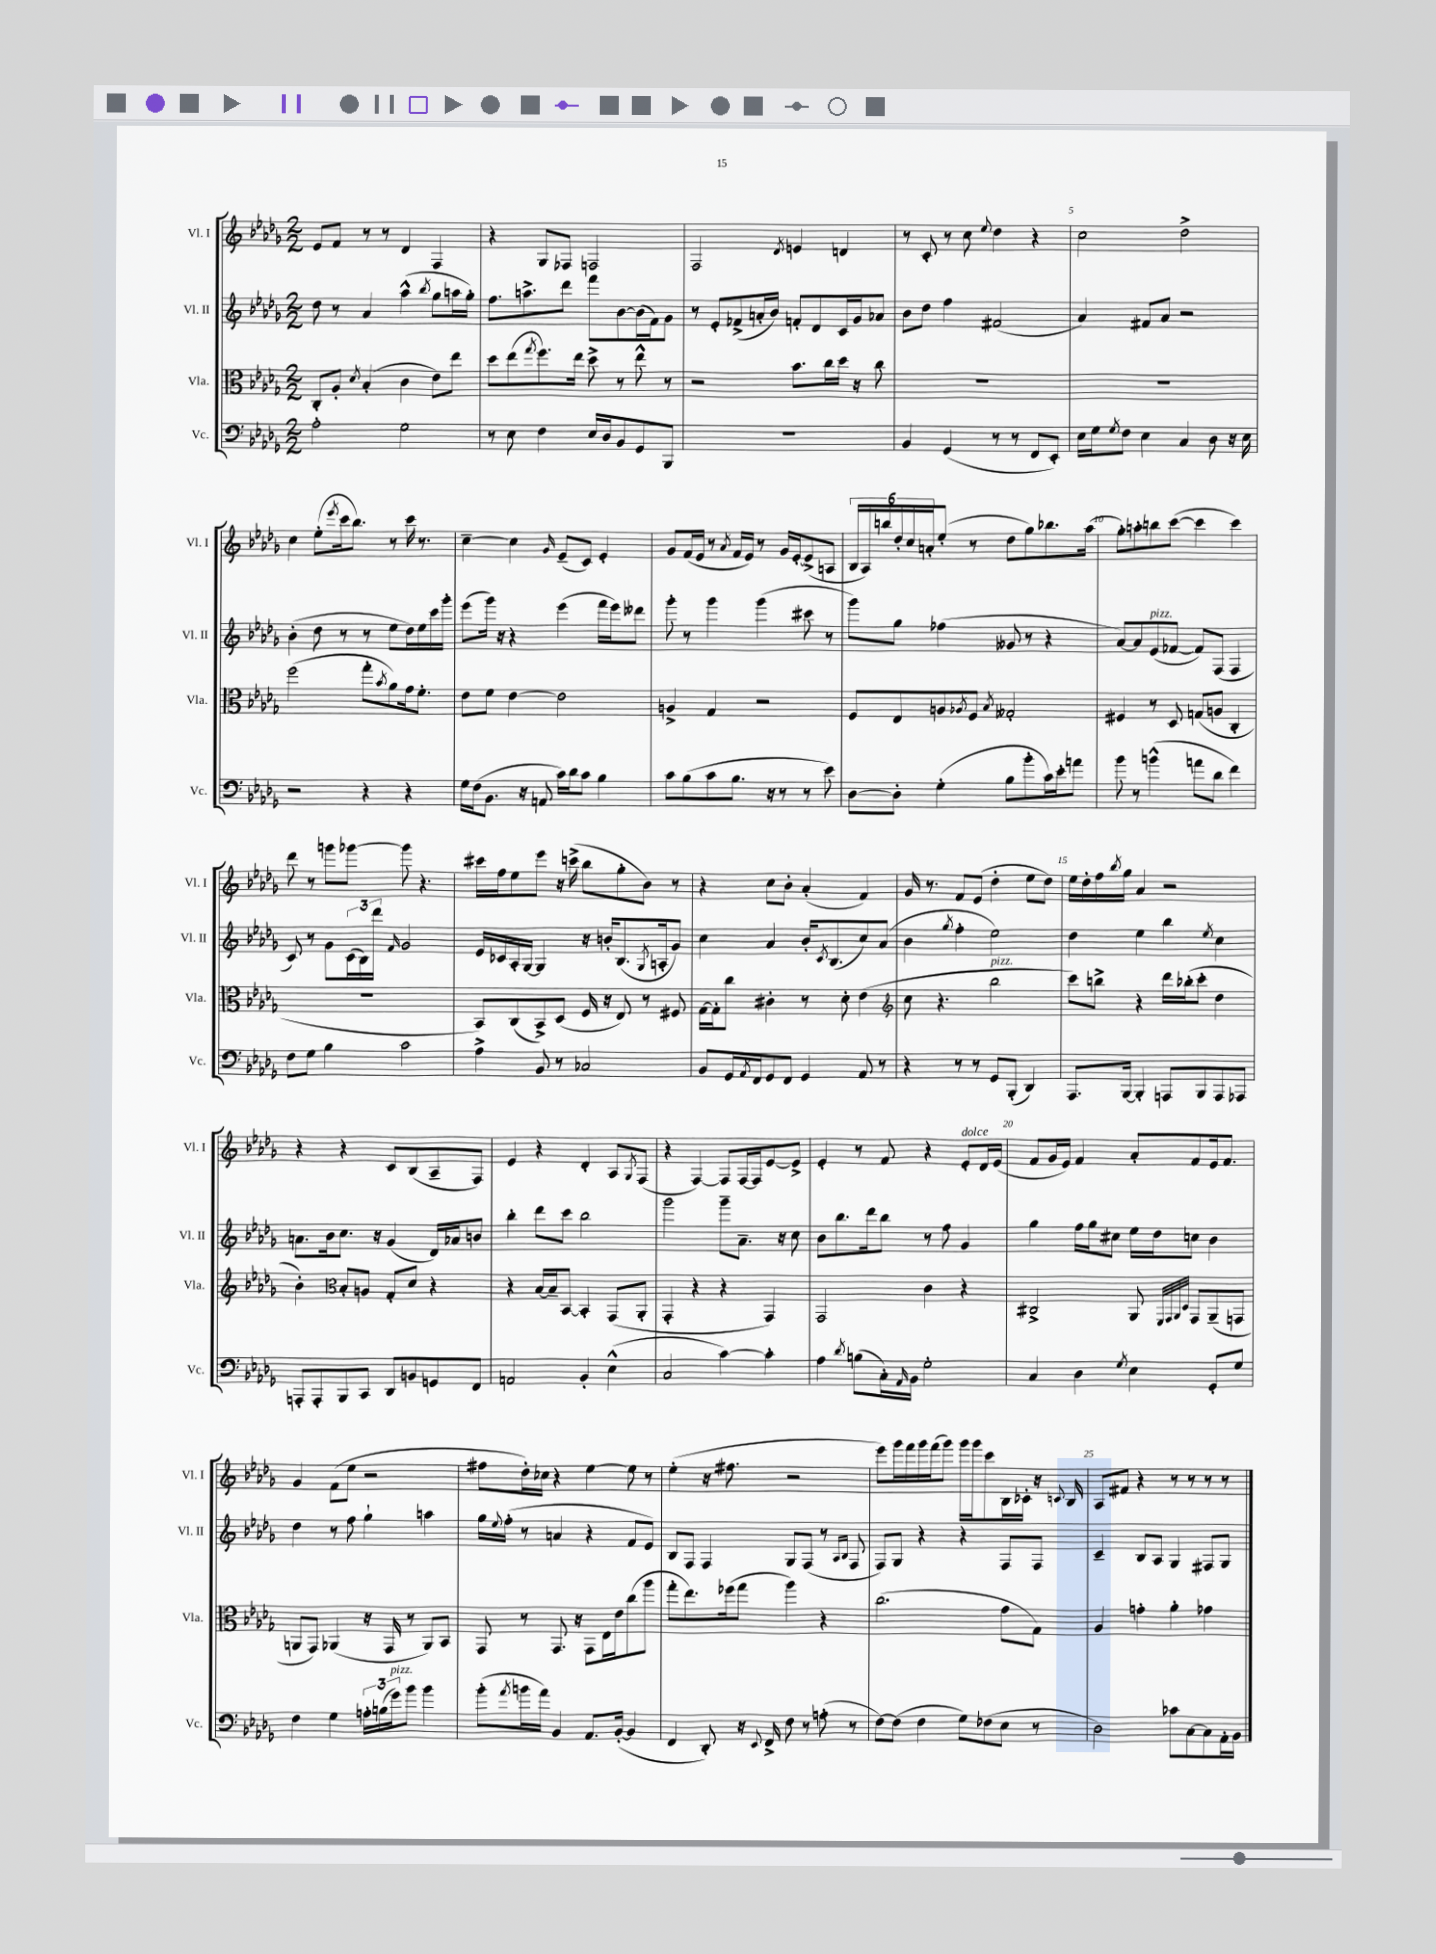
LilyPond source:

<<
\new StaffGroup <<
\new Staff = "s0" \with { instrumentName = "Vl. I" shortInstrumentName = "Vl. I" } {
    \clef treble \key des \major \numericTimeSignature \time 2/2
    ees'8 f'8 r8 r8 des'4 f4 |
    r4 ges8 fes8 f2 |
    f2 \acciaccatura { des'8 } e'4 d'4 |
    r8 c'8-. r8 c''8 \appoggiatura { ees''8 } des''4 r4 |
    c''2 des''2-> |
    c''4 ees''8-.( \acciaccatura { ees'''8 } c'''16 bes''8.) r8 c'''16 r8. |
    c''4~-- c''4 \grace { ges'16 } ees'8--( c'8) ees'4-. |
    ges'8 f'16( ees'16 r8 \acciaccatura { aes'8 } f'16 ees'16) r8 ges'16 ees'16~-. ees'8->( a8 |
    \tuplet 6/4 { bes16 aes16) b''16 des''16-. c''16 a'16-. } ees''8-.( r8 des''8 ges''8) bes''8. aes''16( |
    ges''8-.) a''8-. b''8 c'''8~( c'''4 c'''4) |
    des'''8 r8 g'''8 ges'''8~ ges'''8 r4. |
    cis'''16 f''16 ees''8 ees'''8 r16 c'''16->( bes''8 ges''8-. bes'8) r8 |
    r4 c''8 bes'8-. aes'4-.( f'4) |
    ges'16 r8. f'8 ees'8( des''4-. ees''8 des''8) |
    ees''16 des''16-. f''16 \acciaccatura { bes''8 } ges''16 aes'4 r2 |
    r4 r4 c'8 bes8( aes8-- f8) |
    ees'4 r4 des'4-. aes8 \acciaccatura { ges8 } f8( |
    r4 f4~) f8 f16~ f16 ees'8~ ees'8-> |
    ees'4-. r8 f'8 r4 ees'8-.^\markup { \italic "dolce" } des'16 ees'16( |
    f'8 ges'16 ees'16) f'4 aes'8-. f'8 ees'16 f'8. |
    ges'4 f'8( ees''8 r2 |
    fis''8 des''16-.) ces''16 r4 ees''4~ ees''8 r8 |
    ees''4-.( r16 fis''8. r2 |
    ees'''8) ges'''16 f'''16 ges'''16 f'''16( ges'''8) ges'''16 ges'''16 c'''8 bes16 ces'16-. r16 \appoggiatura { c'8 } bes16 |
    aes8 fis'8 r4 r8 r8 r8 r8 \bar "|." |
}
\new Staff = "s1" \with { instrumentName = "Vl. II" shortInstrumentName = "Vl. II" } {
    \clef treble \key des \major \numericTimeSignature \time 2/2
    des''8 r8 aes'4 aes''4-^( \acciaccatura { bes''8 } ges''8 a''16 ges''16-.) |
    f''8. a''8.-> des'''8 f'''8 bes'8~ bes'16( f'16) ges'8 |
    r8 ees'8-. fes'8->( a'16-. bes'16) f'8-. des'8 c'16 ges'16 aes'8 |
    bes'8 des''8 f''4 fis'2( |
    aes'4) fis'8 aes'8 r2 |
    bes'4-.( des''8 r8 r8 ees''8 des''16) ees''16 c'''16 ges'''16-. |
    ees'''8( ges'''16) r16 r4 ees'''4( f'''16 ees'''16) deses'''8 |
    ges'''8-. r8 ges'''4 ges'''4( cis'''8 r8 |
    ges'''8) ges''8 fes''4( geses'8 r8 r4 |
    aes'8~) aes'8 ees'8^\markup { \italic "pizz." }( fes'8~ fes'8) f8( f4 |
    c'8) r8 ges'8 \tuplet 3/2 { c'16( bes16) des'''16 } \grace { f'16 } ges'2 |
    ees'16 ces'16 aes16-. ges16~ ges4 r16 b'16-. bes8.( \acciaccatura { ges8 } a16-. ges'8) |
    c''4 aes'4 bes'16-. \acciaccatura { c'8 } bes8.( c''8) aes'8( |
    bes'4 \acciaccatura { ges''8 } f''4-. ees''2) |
    des''4 ees''4 bes''4 \acciaccatura { ees''8 } c''4 |
    a'8. bes'16 c''8. r16 ges'4( des'16) aes'16 b'8 |
    bes''4-. des'''8 c'''8 bes''2 |
    ges'''2 ges'''8-- aes'8.-- r16 c''8 |
    bes'8 bes''8. des'''16 bes''8 r8 f''8 ges'4 |
    ges''4 f''16 ges''16 cis''8 ees''16 des''16 c''8 bes'4 |
    des''4 r8 f''8 ges''4-! a''4 |
    ges''16 \appoggiatura { ees''8 } f''16-.( r8 a'4 r4 f'8 ees'8) |
    bes8 f8 f4 ges8 f8( r8 \grace { aes16 bes16 } f8 |
    f8) ges8 r4 r4 f8 f8 |
    c'4-- bes8 aes8 ges4 fis8 ges8 \bar "|." |
}
\new Staff = "s2" \with { instrumentName = "Vla." shortInstrumentName = "Vla." } {
    \clef alto \key des \major \numericTimeSignature \time 2/2
    c8-. aes8-. \acciaccatura { des'8 } bes4-.( c'4 ees'8) ees''8 |
    des''8 ees''8( \acciaccatura { ges''8 } f''8.) ees''16 des''8-> r8 ees''8-^ r8 |
    r2 bes'8. c''16 des''16 r16 c''8 |
    R1 |
    R1 |
    f''2( ges''8-. \acciaccatura { bes'8 } aes'8) ges'16 f'8.-. |
    ees'8 f'8 ees'4~ ees'2 |
    a4-> ges4 r2 |
    f8 ees8 a8 \acciaccatura { aes8 } f8 \acciaccatura { bes8 } geses2-. |
    fis4 r8 des8 g8( a8 c4-. |
    R1 |
    bes,8) c8( bes,8->) des8( f16 r16 ees8) r8 fis8 |
    ges16~ ges16-. c''8 cis'4-. r8 des'8-. ees'4( |
    \clef treble c''8 r4. bes''2^\markup { \italic "pizz." } |
    c'''8) b''8-> r4 des'''16 bes''16-.( c'''8-. des''4 |
    bes'4-.) \clef alto bes8-. a8 ges8-. des'8 r4 |
    r4 bes16~ bes16-- bes,8~ bes,4-. ges,8( aes,8-. |
    ges,4-. r4 r4 ges,4) |
    ges,2 c'4 r4 |
    cis2-> aes,8 \grace { f,32 ges,32 aes,32 des32 } ges,8 aes,8--( g,8 |
    a,8 ges,8) aes,4( r16 ges,16 r8 aes,8) bes,8 |
    ges,8 r8 ges,8. r16 ges,8 ees16 ees'16 c''8( aes''8 |
    ges''8-. ees''8.) fes''16( ges''8 aes''4) r4 |
    c''2.( ges'8 ges8) |
    aes4 g'4-. aes'4-. ges'4 \bar "|." |
}
\new Staff = "s3" \with { instrumentName = "Vc." shortInstrumentName = "Vc." } {
    \clef bass \key des \major \numericTimeSignature \time 2/2
    aes2-. ges2 |
    r8 ees8 f4 ees16 des16 bes,8 ges,8 bes,,8 |
    R1 |
    bes,4 ges,4( r8 r8 f,8 ees,8-.) |
    ees16 ges16 \acciaccatura { ges8 } f8 ees4 c4 des8 r16 ees16 |
    r2 r4 r4 |
    ges16 f16( bes,8. r16 a,8 c'16) des'16 c'8 bes4 |
    c'8 bes8( c'8 bes8. r16 r8 r8 ees'8) |
    des8~ des8-. ges4-.( bes8 bes'8-. c'16) ees'16-. a'8 |
    bes'8 r8 b'4-^( a'8 des'8 f'4) |
    f8 ges8 bes4 c'2 |
    aes4-> bes,8 r8 ces2 |
    bes,8 ges,16 \acciaccatura { aes,8 } f,16 ges,8 f,8 ges,4 aes,8 r8 |
    r4 r8 r8 ges,8 bes,,8-.( des,4) |
    aes,,8. bes,,16~ bes,,4-. a,,8 bes,,8 a,,8 aes,,8 |
    a,,8-. a,,8-. bes,,8 c,8 des,8 b,8 g,8 f,8 |
    a,2 bes,4-. ees4-^( |
    c2 c'4~) c'4-. |
    aes4 \acciaccatura { des'8 } b8( c16-.) \grace { aes,16 } bes,16 ges2-. |
    c4 des4 \acciaccatura { ges8 } ees4 ges,8-. ges8 |
    f4 ges4 \tuplet 3/2 { a16-. b16( ges'16^\markup { \italic "pizz." }) } bes'8 bes'4 |
    bes'8-.( \acciaccatura { aes'8 } b'16 aes'16) bes,4 aes,8. bes,16~-.( bes,4 |
    f,4 des,8-.) r16 \appoggiatura { ees,8 } f,16-> f8 r8 a8-.( r8 |
    f8~) f8( f4 ges8) fes8( ees8 r8 |
    des2) ces'8 c8~ c8 aes,16-. bes,16 \bar "|." |
}
>>
>>
\layout { \context { \Score \override BarNumber.break-visibility = ##(#f #t #t) barNumberVisibility = #(every-nth-bar-number-visible 5) } }
